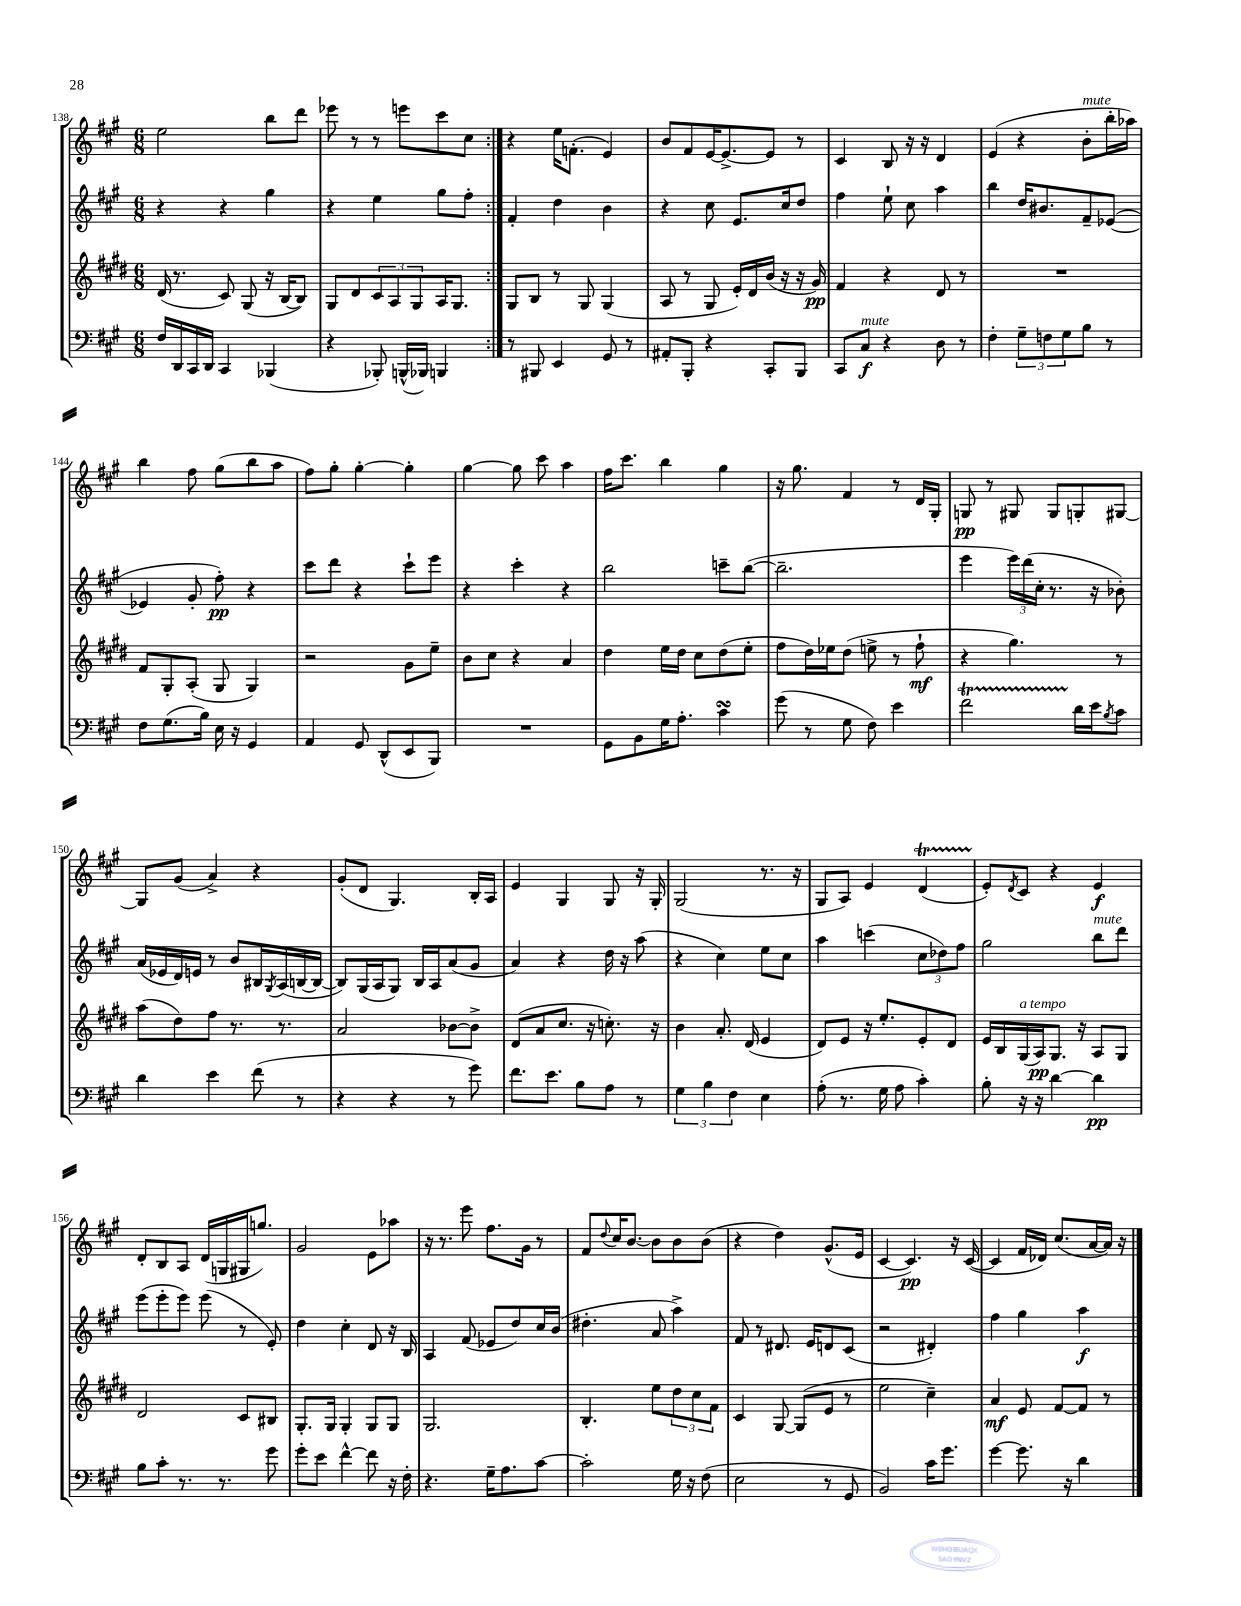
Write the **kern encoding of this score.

**kern	**kern	**kern	**kern
*staff4	*staff3	*staff2	*staff1
*clefF4	*clefG2	*clefG2	*clefG2
*k[f#c#g#]	*k[f#c#g#d#]	*k[f#c#g#]	*k[f#c#g#]
*M6/8	*M6/8	*M6/8	*M6/8
16F#/LL	(16d#/	4r	2ee\
16DD/	8.r	.	.
16CC#/	.	.	.
16DD/JJ	.	.	.
4CC#/	8c#/)	4r	.
.	(8G#/	.	.
(4BBB-/	16r	4gg#\	8bb\L
.	[16B/LK	.	.
.	8B/]J)	.	8ddd\J
=	=	=	=
4r	8G#/L	4r	8eee-\
.	8d#/	.	8r
8BBB-'/)	12c#/	4ee\	8r
.	12A/	.	.
(16BBB^^/LL	.	.	8eee\L
.	12G#/	.	.
16BBB-/JJ)	.	.	.
4BBB/	16A/K	8gg#\L	8ccc#\
.	8.G#/J	.	.
.	.	8ff#'\J	8cc#\J
=:|!	=:|!	=:|!	=:|!
8r	8G#/L	4f#'/	4r
8BBB#/	8B/J	.	.
4EE/	8r	4dd\	16ee\LK
.	.	.	(8.f'\J
.	8G#/	.	.
8GG#/	(4G#/	4b\	4e/)
8r	.	.	.
=	=	=	=
8AA#'/L	8A/	4r	8b/L
8BBB'/J	8r	.	8f#/
4r	8G#/	8cc#\	[16e/K
.	.	.	8.e^/_
.	16e'/LL)	8.e/L	.
.	16d#/	.	.
8CC#'/L	(16b/JJ	.	8e/]J
.	16r	16cc#/k	.
8BBB/J	16r	8dd/J	8r
.	16g#/)	.	.
=	=	=	=
8CC#/L	4f#/	4ff#\	4c#/
8C#/J	.	.	.
4r	4r	8ee`\	8B/
.	.	8cc#\	16r
.	.	.	16r
8D\	8d#/	4aa\	4d/
8r	8r	.	.
=	=	=	=
4F#'\	2.r	4bb\	(4e/
12G#~\L	.	16dd/LK	4r
.	.	8.b#/	.
12F\	.	.	.
12G#\	.	.	.
8B\J	.	8f#~/	8b'\L
8r	.	([8e-/J	16bb'\L
.	.	.	16aa-\JJ)
=	=	=	=
8F#\L	8f#/L	4e-/]	4bb\
(8.G#\	8G#'/	.	.
.	(8A'/J	8g#'/	8ff#\
16B\Jk)	.	.	.
16E\	8G#/	8ff#'\)	(8gg#\L
16r	.	.	.
4GG#/	4G#/)	4r	8bb\
.	.	.	8aa\J
=	=	=	=
4AA/	2r	8ccc#\L	8ff#\L)
.	.	8ddd\J	8gg#'\J
8GG#/	.	4r	[4gg#'\
(8DD^^/L	.	.	.
8EE/	8g#\L	8ccc#`\L	4gg#'\]
8BBB/J)	8ee~\J	8eee\J	.
=	=	=	=
2.r	8b\L	4r	[4gg#\
.	8cc#\J	.	.
.	4r	4ccc#'\	8gg#\]
.	.	.	8ccc#\
.	4a/	4r	4aa\
=	=	=	=
8GG#\L	4dd#\	2bb\	16ff#\LK
.	.	.	8.ccc#\J
8BB\	.	.	.
16G#\K	16ee\LL	.	4bb\
8.A'\J	16dd#\JJ	.	.
.	8cc#\L	.	.
4c#\	(8dd#\	8ccc~\L	4gg#\
.	8ee'\J	([8bb\J	.
=	=	=	=
(8g#\	8ff#\L	2.bb~\]	16r
.	.	.	8.gg#\
8r	16dd#\L)	.	.
.	16ee-\J	.	.
8G#\	(8dd#\J	.	4f#/
8F#\)	8ee^\	.	.
4e\	8r	.	8r
.	8ff#`\	.	16d/LL
.	.	.	16G#'/JJ
=	=	=	=
2f#\	4r	4eee\	8G/
.	.	.	8r
.	4.gg#\)	24eee\LL)	8G#/
.	.	(24ddd\	.
.	.	24cc#'\JJ	.
.	.	8.r	8G#/L
16d\LL	.	.	8G'/
16e\J	.	16r	.
8qB/	.	.	.
8c#\J	8r	8b-'\)	[8G#/J
=	=	=	=
4d\	(8aa\L	(16a/LL	8G#/]L
.	.	16e-/	.
.	8dd#\)	16d/)	(8g#/J
.	.	16e/JJ	.
4e\	8ff#\J	8r	4a^/)
.	8.r	8b/L	.
(8f#\	.	16B#/L	4r
.	.	8qG#/	.
.	8.r	(16A/	.
8r	.	[16B/	.
.	.	16B/_JJ	.
=	=	=	=
4r	2a/	8B/]L)	(8g#'/L
.	.	(16G#/L	8d/J
.	.	16A/J	.
4r	.	8G#/J)	4.G#/)
.	.	16B/LL	.
.	.	16A/J	.
8r	[8b-\L	(8a/	.
8g#\)	8b-^\]J	8g#/J	16B'/LL
.	.	.	16A/JJ
=	=	=	=
8.f#\L	(8d#/L	4a/)	4e/
.	8a/	.	.
8.e\J	.	.	.
.	8.cc#/J	4r	4G#/
8B\L	.	.	.
.	16r	.	.
8A\J	8.cc'\)	16dd\	8G#/
.	.	16r	.
8r	.	(8aa\	16r
.	16r	.	16G#'/
=	=	=	=
6G#\	4b\	4r	(2G#/
6B\	.	.	.
.	8.a'/	4cc#\)	.
6F#\	.	.	.
.	(16d#/	.	.
4E\	4e/	8ee\L	8.r
.	.	8cc#\J	.
.	.	.	16r
=	=	=	=
(8A'\	8d#/L)	4aa\	8G#/L
8.r	8e/J	.	8A/J)
.	16r	(4ccc\	4e/
16G#\	8.ee'/L	.	.
8A\	.	.	.
4c#'\)	8e'/	12cc#\L	(4d/
.	.	12dd-\)	.
.	8d#/J	.	.
.	.	12ff#\J	.
=	=	=	=
8B'\	16e/LL	2gg#\	8e'/L)
.	16B/	.	.
.	.	.	8qd/
16r	(16G#/	.	8c#/J
16r	16A/J)	.	.
[4d\	8.G#/J	.	4r
.	16r	.	.
4d\]	8A/L	8bb\L	4e/
.	8G#/J	8ddd\J	.
=	=	=	=
8B\L	2d#/	(8eee\L	8d'/L
8c#'\J	.	8eee'\	8B/
8.r	.	8eee\J)	8A/J
.	.	(8eee\	(16d/LL
8.r	.	.	16G/
.	8c#/L	8r	16G#/J
.	.	.	8.gg/J)
8g#\	8B#/J	8e'/)	.
=	=	=	=
8g#'\L	8.G#'/L	4dd\	2g#/
8e\J	.	.	.
.	16G#/Jk	.	.
[4f#^^\	4G#'/	4cc#'\	.
8f#\]	8G#/L	8d/	8e\L
16r	8G#/J	16r	8aa-\J
16F#'\	.	16B/	.
=	=	=	=
4.r	2.G#/	4A/	16r
.	.	.	8.r
.	.	(8f#/	8eee\
16G#~\LK	.	8e-/L	8.ff#\L
8.A\	.	.	.
.	.	8dd/)	.
.	.	.	16g#\Jk
[8c#\J	.	16cc#/L	8r
.	.	(16b/JJ	.
=	=	=	=
2c#'\]	4.B'/	4.dd#'\	8f#/L
.	.	.	8qqdd/
.	.	.	16cc#/K
.	.	.	[8.b/J
.	8ee\L	8a/	8b\]L
16G#\	12dd#\	4aa^\)	8b\
16r	.	.	.
.	12cc#\	.	.
(8F#\	.	.	(8b\J
.	12f#\J	.	.
=	=	=	=
2E\	4c#/	8f#/	4r
.	.	8r	.
.	[8G#/	8.d#/	4dd\)
.	(8G#/]L	.	.
.	.	16e/LK	.
8r	8e/J	8d/	(8.g#^^/L
8GG#/	8r	(8c#/J	.
.	.	.	16e/Jk
=	=	=	=
2BB/)	2ee\	2r	[4c#/
.	.	.	4.c#/])
16c#\LK	4cc#~\)	4d#'/)	.
8.g#\J	.	.	.
.	.	.	16r
.	.	.	([16c#/
=	=	=	=
[4g#\	4a/	4ff#\	4c#/]
8.g#\]	8e/	4gg#\	16f#/LL
.	.	.	16d-/JJ)
.	[8f#/L	.	(8.cc#/L
16r	.	.	.
4d\	8f#/]J	4aa\	.
.	.	.	[16a/L
.	8r	.	16a/]JJ)
.	.	.	16r
==	==	==	==
*-	*-	*-	*-
